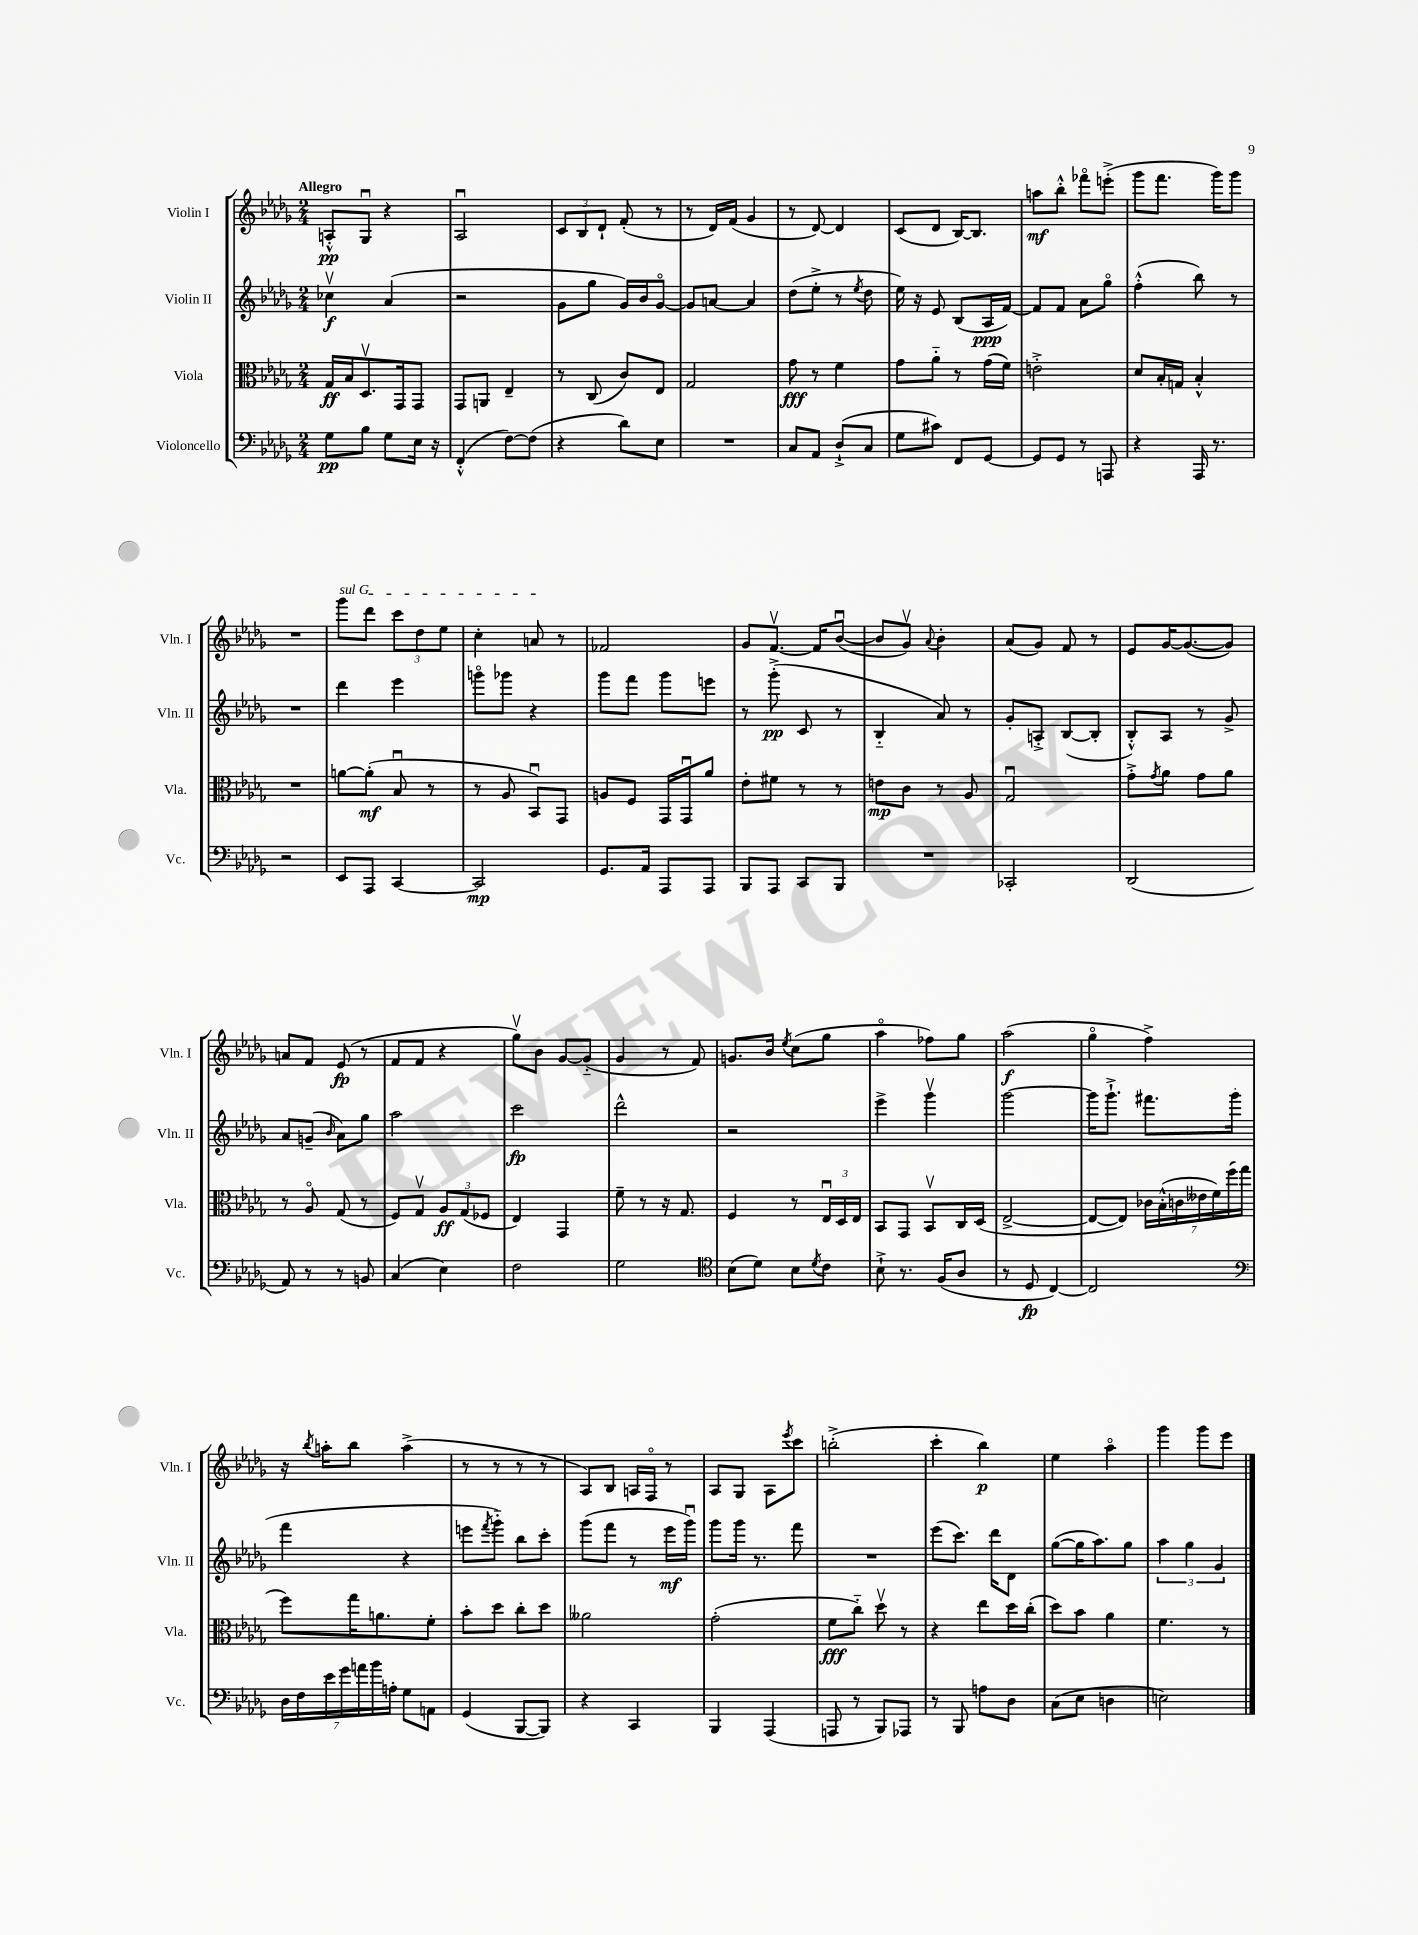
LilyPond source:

<<
\new StaffGroup <<
\new Staff = "s0" \with { instrumentName = "Violin I" shortInstrumentName = "Vln. I" } {
    \clef treble \key des \major \numericTimeSignature \time 2/4 \tempo "Allegro"
    a8-.-^\pp ges8\downbow r4 |
    aes2\downbow |
    \tuplet 3/2 { c'8 bes8 des'8-! } f'8-.( r8 |
    r8 des'16) f'16( ges'4 |
    r8 des'8~) des'4 |
    c'8( des'8 bes16~) bes8. |
    a''8\mf bes''8-.-^ fes'''8\flageolet e'''8-.->( |
    ges'''8 f'''8. ges'''16) ges'''8 |
    R2 |
    \once \override TextSpanner.bound-details.left.text = \markup { \italic "sul G" } ges'''8\startTextSpan des'''8 \tuplet 3/2 { c'''8 des''8 ees''8 } |
    c''4-. a'8\stopTextSpan r8 |
    fes'2 |
    ges'8 f'8.~\upbow f'16 bes'8~\downbow( |
    bes'8 ges'8\upbow) \appoggiatura { aes'8 } bes'4-. |
    aes'8( ges'8) f'8 r8 |
    ees'8 ges'16~ ges'8.~( ges'8) |
    a'8 f'8 ees'8\fp( r8 |
    f'8 f'8 r4 |
    ges''8\upbow) bes'8 ges'8~ ges'8-_( |
    ges'4 r8 f'8) |
    g'8. bes'16 \acciaccatura { ees''8 } c''8( ges''8 |
    aes''4\flageolet fes''8) ges''8 |
    aes''2\f( |
    ges''4\flageolet f''4->) |
    r16 \acciaccatura { bes''8 } a''16-. bes''8 a''4->( |
    r8 r8 r8 r8 |
    aes8) bes8 a16 f16\flageolet r8 |
    aes8 ges8 aes8 \acciaccatura { ees'''8 } c'''8 |
    b''2-.->( |
    c'''4-. bes''4\p) |
    ees''4 aes''4\flageolet |
    ges'''4 ges'''8 ees'''8 \bar "|." |
}
\new Staff = "s1" \with { instrumentName = "Violin II" shortInstrumentName = "Vln. II" } {
    \clef treble \key des \major \numericTimeSignature \time 2/4
    ces''4\upbow\f aes'4( |
    r2 |
    ges'8 ges''8 ges'16) bes'16 ges'8~\flageolet |
    ges'8 a'8~ a'4 |
    des''8( ees''8-.-> r8 \acciaccatura { ees''8 } des''8 |
    ees''16) r16 ees'8 bes8( aes16\ppp f'16~) |
    f'8 f'8 aes'8 ges''8\flageolet |
    f''4-.-^( bes''8) r8 |
    R2 |
    des'''4 ees'''4 |
    g'''8\flageolet ges'''8 r4 |
    ges'''8 f'''8 ges'''8 e'''8 |
    r8 ges'''8-.->\pp( c'8 r8 |
    bes4-_ aes'8) r8 |
    ges'8-. a8-.-> bes8~( bes8-. |
    bes8-.-^) aes8 r8 ges'8-> |
    aes'8 g'8--( \grace { bes'16 } aes'8) ges''8 |
    aes''2 |
    c'''2\fp |
    des'''2-^ |
    r2 |
    ees'''4-> ges'''4\upbow |
    ges'''2~ |
    ges'''16 ges'''8.-!-> fis'''8. ges'''16( |
    f'''4 r4 |
    e'''8 \acciaccatura { f'''8 } ges'''8-_) bes''8 c'''8-. |
    ges'''8( f'''8 r8 ees'''16\mf ges'''16\downbow) |
    ges'''8 ges'''16 r8. f'''8 |
    R2 |
    ees'''8( c'''8.) des'''16 des'8 |
    ges''8~( ges''16 aes''8.) ges''8 |
    \tuplet 3/2 { aes''4 ges''4 ges'4 } \bar "|." |
}
\new Staff = "s2" \with { instrumentName = "Viola" shortInstrumentName = "Vla." } {
    \clef alto \key des \major \numericTimeSignature \time 2/4
    ges16\ff bes16 des8.\upbow ges,16 ges,8 |
    ges,8 a,8 ees4-- |
    r8 c8( c'8) ees8 |
    ges2 |
    ges'8\fff r8 f'4 |
    ges'8 aes'8-_ r8 ges'16( f'16) |
    e'2-.-> |
    des'8 bes16-. g16 bes4-.-^ |
    R2 |
    a'8~ a'8-.\mf( bes8\downbow r8 |
    r8 aes8 bes,8\downbow) ges,8 |
    a8 f8 ges,16 ges,16\downbow aes'8 |
    ees'8-. fis'8 r8 r8 |
    e'8\mp c'8 r8 aes8 |
    ges2\downbow |
    ges'8-.-> \acciaccatura { ges'8 } aes'8 ges'8 aes'8 |
    r8 aes8\flageolet ges8( r8 |
    f8) ges8\upbow \tuplet 3/2 { aes8\ff ges8( fes8 } |
    ees4) ges,4 |
    f'8-- r8 r16 ges8. |
    f4 r8 \tuplet 3/2 { ees16\downbow des16 ees16 } |
    bes,8 ges,8 bes,8\upbow c16 des16( |
    ees2~-> |
    ees8~ ees8) \tuplet 7/4 { ces'16 bes16-.-^( c'16 eeses'16 f'16) f''16( ges''16 } |
    f''8) ges''16 a'8. f'8-. |
    bes'8-. des''8 c''8-. des''8 |
    aeses'2 |
    ges'2-.( |
    f'8\fff c''8-_) des''8\upbow r8 |
    r4 ees''8 des''16 c''16-.( |
    des''8) bes'8 aes'4 |
    f'4. r8 \bar "|." |
}
\new Staff = "s3" \with { instrumentName = "Violoncello" shortInstrumentName = "Vc." } {
    \clef bass \key des \major \numericTimeSignature \time 2/4
    ges8\pp bes8 ges8 ees16 r16 |
    f,4-.-^( f8~) f8( |
    r4 des'8) ees8 |
    R2 |
    c8 aes,8 des8-!->( c8 |
    ges8 cis'8) f,8 ges,8~ |
    ges,8 ges,8 r8 a,,8 |
    r4 aes,,16 r8. |
    r2 |
    ees,8 aes,,8 c,4~ |
    c,2\mp |
    ges,8. aes,16 aes,,8 aes,,8 |
    bes,,8 aes,,8 c,8 bes,,8 |
    R2 |
    ces,2-. |
    des,2( |
    aes,8) r8 r8 b,8 |
    c4( ees4) |
    f2 |
    ges2 |
    \clef tenor bes8( des'8) bes8 \acciaccatura { des'8 } c'8 |
    bes8-!-> r8. f16( aes8 |
    r8 des8\fp c4~) |
    c2 |
    \clef bass \tuplet 7/4 { des16 f16 ees'16 ges'16 a'16 bes'16 a16-. } ges8 a,8 |
    ges,4( bes,,8~ bes,,8) |
    r4 c,4 |
    bes,,4 aes,,4( |
    a,,8 r8 bes,,8) aes,,8 |
    r8 bes,,8 a8 des8 |
    c8( ees8 d4 |
    e2) \bar "|." |
}
>>
>>
\layout { \context { \Score \remove "Bar_number_engraver" } }
